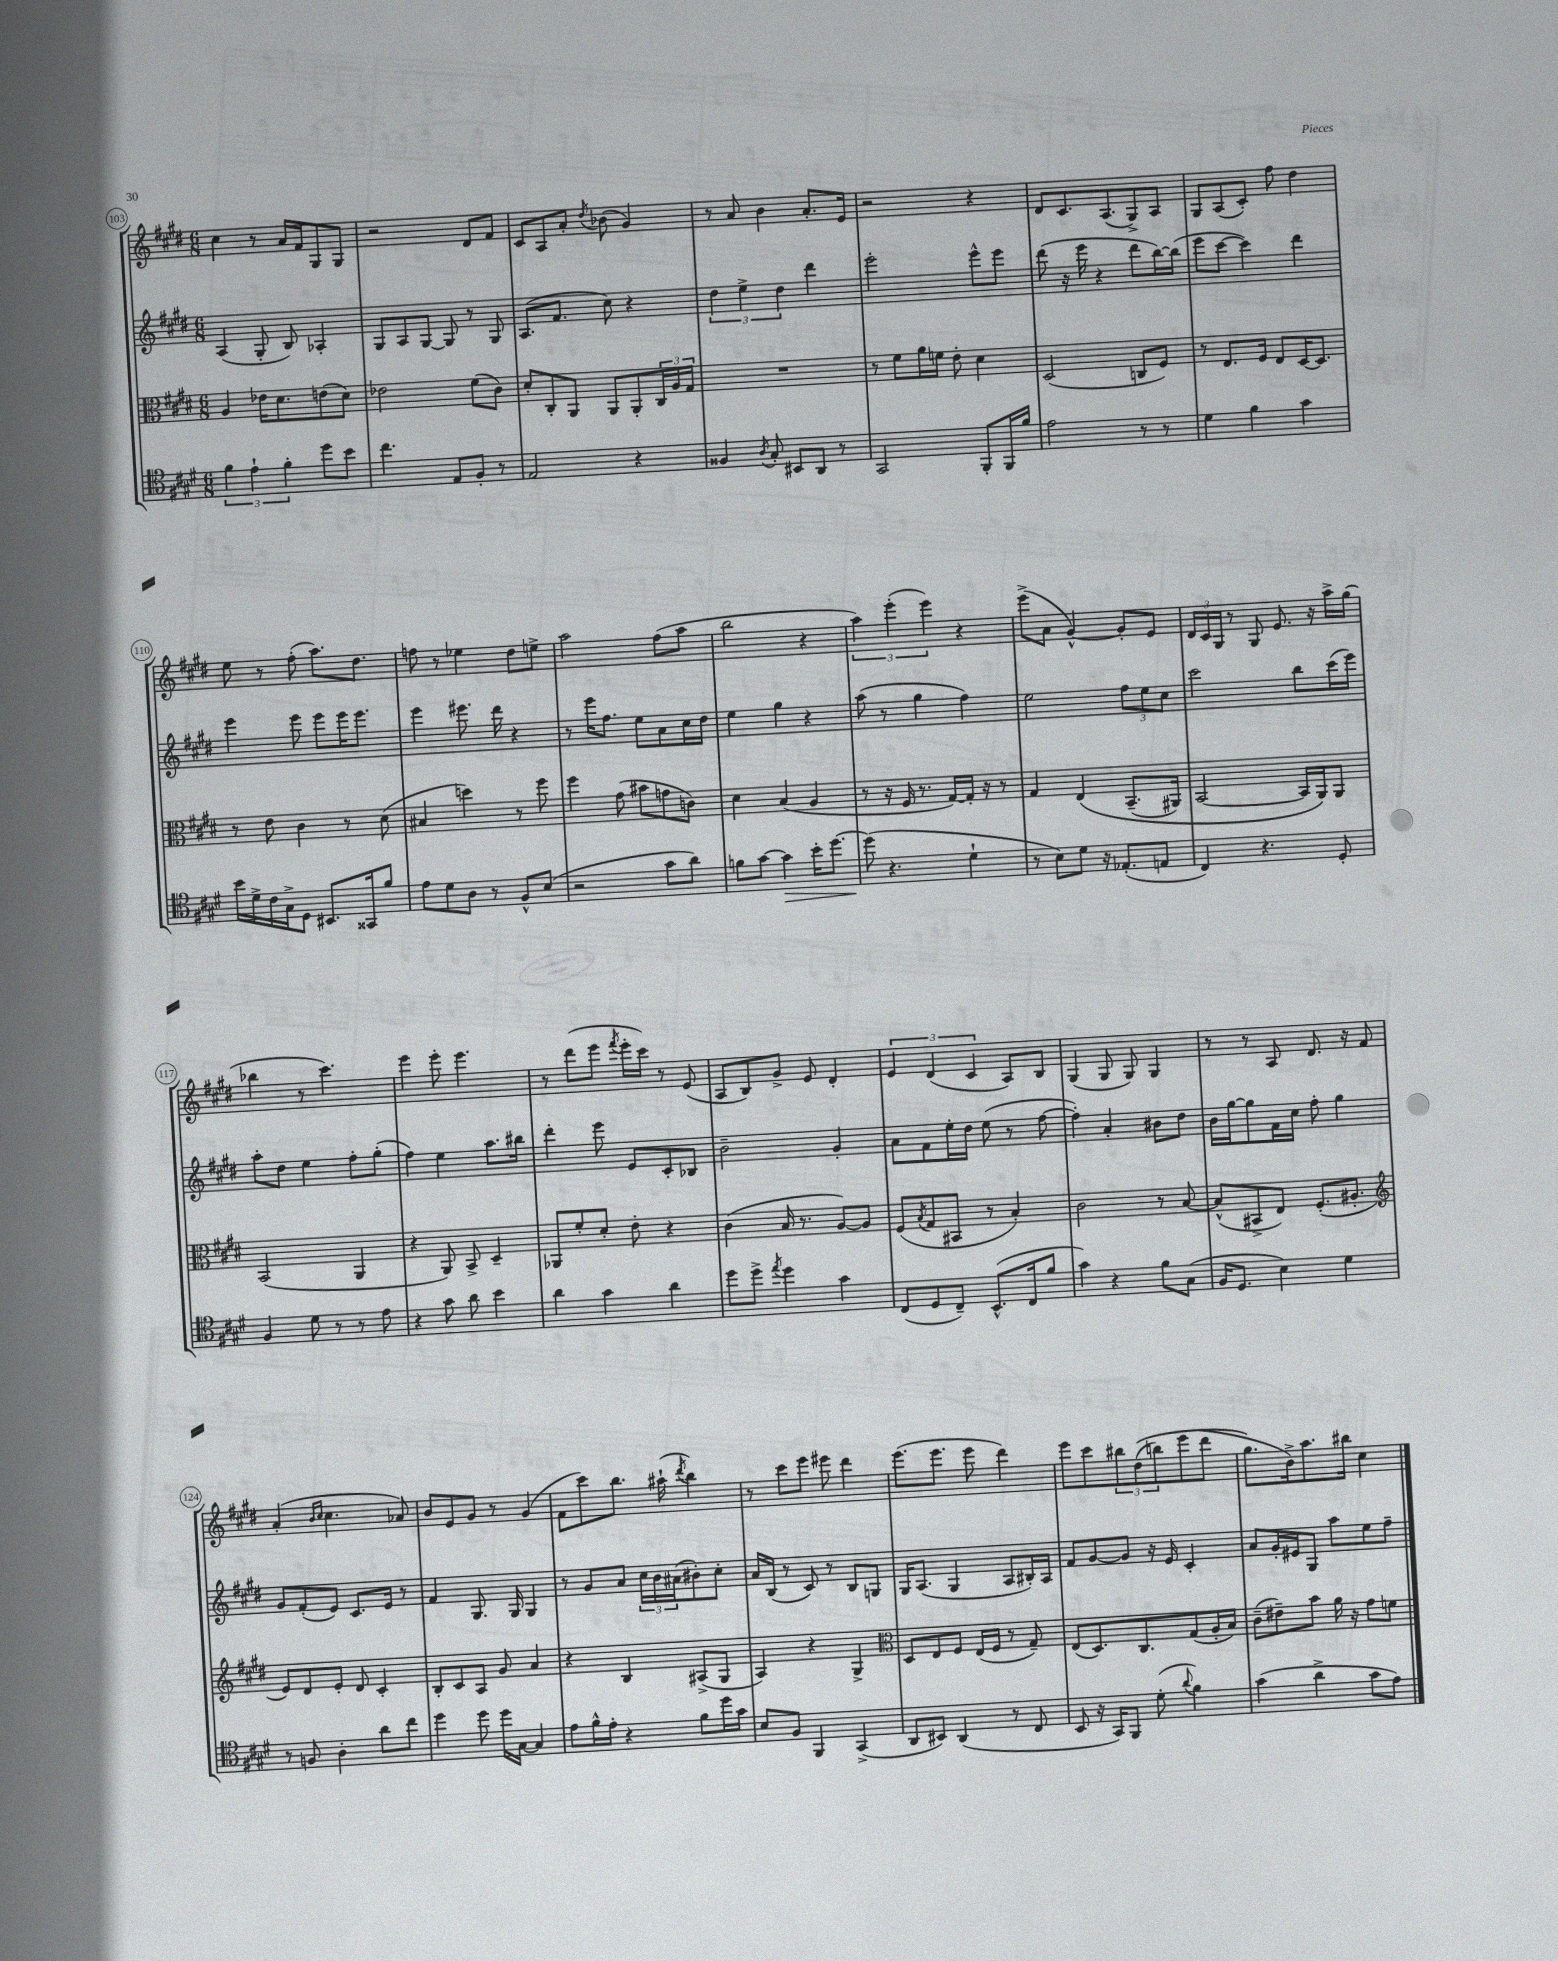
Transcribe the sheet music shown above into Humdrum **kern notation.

**kern	**kern	**kern	**kern
*staff4	*staff3	*staff2	*staff1
*clefC4	*clefC3	*clefG2	*clefG2
*k[f#c#g#d#]	*k[f#c#g#d#]	*k[f#c#g#d#]	*k[f#c#g#d#]
*M6/8	*M6/8	*M6/8	*M6/8
6f#\	4A/	(4A/	4cc#\
6e`\	.	.	.
.	16e-\LK	8G#'/	8r
.	8.d#\	.	.
6f#'\	.	.	.
.	.	8B/)	16a/LL
.	.	.	16f#/J
8dd#\L	(8e\	4A-'/	8G#/
8b\J	8d#\J)	.	8G#/J
=	=	=	=
4.cc#\	2e-\	8G#/L	2r
.	.	8A/	.
.	.	[8G#/J	.
8E/L	.	8G#/]	.
8F#'/J	(8f#\L	8r	8d#/L
8r	8c#\J)	8G#/	8f#/J
=	=	=	=
2E/	8d#'/L	(8.A/L	8c#/L
.	8C#'/	.	8A/
.	.	8.f#/J	.
.	8AA/J	.	8a'/J
.	.	.	8qdd#/
.	8AA/L	8cc#\)	(8b-\
4r	8AA'/	4r	4g#/)
.	24C#/L	.	.
.	24A/	.	.
.	24G#/JJ	.	.
=	=	=	=
4F##/	2.r	6dd#\	8r
.	.	.	8a/
.	.	6ee^\	.
8qA/	.	.	.
8G#'/	.	.	4b\
.	.	6dd#\	.
8BB#/L	.	.	.
8AA/J	.	4ddd#\	8.a'/L
8r	.	.	.
.	.	.	16e/Jk
=	=	=	=
2GG#/	8r	2eee'\	2r
.	8f#\L	.	.
.	16a\L	.	.
.	16f\JJ	.	.
.	8e'\	.	.
8FF#'/L	4d#\	8eee^^\L	4r
16FF#/L	.	8eee\J	.
16f#/JJ	.	.	.
=	=	=	=
2e\	(2D#/	(8ddd#\	8d#/L
.	.	16r	8.c#/
.	.	16eee\	.
.	.	4r	.
.	.	.	(8.A/
8r	8C/L	8ddd#\L	8G#^/)
8r	8F#/J)	[16bb\L)	8A/J
.	.	(16bb\]JJ	.
=	=	=	=
4d#\	8r	8eee\L	8G#/L
.	8.E/L	[8ccc#\J	(8A/
4f#\	.	4ccc#\])	8c#'/J)
.	16F#/Jk	.	.
.	8E/L	.	8ff#\
4g#\	[16D#/K	4ddd#\	4dd#\
.	8.D#/]J	.	.
=	=	=	=
16b\LL	8r	4eee\	8ee\
16d#^\	.	.	.
16c#\	8e\	.	8r
16G#^\J	.	.	.
8D#\J	4c#\	8eee\	(8ff#'\
8.BB#/L	.	8eee\L	8.aa\L)
.	8r	16eee\K	.
16GG##/k	.	8.eee\J	8.dd#\J
8f#/J	(8d#\	.	.
=	=	=	=
8e\L	4B#/	4eee\	8ff\
8d#\	.	.	8r
8A\J	4dd\)	8.eee#\	4ee-\
8r	.	.	.
.	.	16ddd#\	.
8F#^^/L	8r	4r	8dd#\L
(8B/J	8ff#\	.	8ee^\J
=	=	=	=
2r	4ff#\	8r	2aa\
.	.	16eee\LK	.
.	.	8.ff#\J	.
.	(8g#\	.	.
.	8b#\L	8ee\L	.
8g#\L	8g\	8a\	(8ff#\L
8a\J)	8c\J)	16cc#\L	8aa\J
.	.	16dd#\JJ	.
=	=	=	=
8f\L	4d#\	4ee\	2bb\
[8g#\J	.	.	.
4g#\]	(4B/	4gg#\	.
16b'\LK	4A/	4r	4r
[8.dd#\J	.	.	.
=	=	=	=
(8dd#\]	8r	(8aa\	6aa\)
4.r	16r	8r	.
.	.	.	(6eee'\
.	16F#/	.	.
.	8.r	4gg#\	.
.	.	.	6eee\)
.	[16G#/LL)	.	.
4d#`\	16G#'/]JJ	4ff#\)	4r
.	16r	.	.
.	8r	.	.
=	=	=	=
8r	4G#/	2ee\	(8eee^\L
8B\L)	.	.	8a\J
8d#\J	&(4E/	.	[4g#^^/)
16r	.	.	.
(8.E-'/L	.	.	.
.	(8.BB~/L	12ff#\L	8g#'/]L
.	.	12ee\	.
8E/J	.	.	8e/J
.	.	12cc#\J	.
.	16AA#/Jk)	.	.
=	=	=	=
4C#/)	[2BB/	2ccc#\	24d#/LL
.	.	.	24c#/
.	.	.	24G#/JJ
.	.	.	8r
4.r	.	.	8G#/
.	.	.	8.e/
.	16BB/]LL	8bb\L	.
.	16AA/J&)	.	16r
8D#'/	8AA/J	(16ccc#\L	16aa^\LL
.	.	16eee\JJ)	(16gg#\JJ
=	=	=	=
4F#/	(2BB/	8aa'\L	4bb-\
.	.	8dd#\J	.
8d#\	.	4ee\	8r
8r	.	.	4.ccc#\)
8r	4AA/	8ff#'\L	.
8e\	.	(8gg#'\J	.
=	=	=	=
4r	4r	4ff#\)	4eee\
8g#\	8AA/)	4ee\	8eee'\
8a\	8BB^/	.	4.eee\
4b\	4D#~/	8.aa\L	.
.	.	16bb#\Jk	.
=	=	=	=
4a\	8AA-/L	4ddd#'\	8r
.	8f#'/	.	(8ddd#\L
4g#\	8d#'/J	8eee\	8eee\J
.	.	.	8qfff#/
.	8e'\	8e/L	16eee'\LL
.	.	.	16ccc#\JJ)
4a\	4r	8c#'/	8r
.	.	8B-/J	(8e/
=	=	=	=
8dd#\L	(4c#\	2b~\	8A/L
8dd#^\J	.	.	8B/)
8qee/	.	.	.
4dd#\	16B/	.	8g#^/J
.	8.r	.	.
.	.	.	8e/
4g#\	[8A/L)	4g#'/	4d#'/
.	8A/]J	.	.
=	=	=	=
(8C#/L	(8F#/L	8a\L	6e/
.	8qB/	.	.
8D#/	8G#/	8f#\	.
.	.	.	(6d#/
8C#~/J)	8BB#/J	16ee'\L	.
.	.	16dd#\JJ	.
.	.	.	6c#/
(8.BB^^/L	8r	(8ee\	.
.	4B'/)	8r	8A/L)
16C#/k	.	.	.
8f#/J	.	[8ff#\	8B/J
=	=	=	=
4g#\)	2c#\	4ff#'\])	(4G#/
4r	.	4a'/	8G#/
.	.	.	8G#/)
8f#\L	8r	8b#\L	4G#/
(8G#\J	[8B/	8dd#\J	.
=	=	=	=
16F#/LK	(8B^^/]L	16b\LL	8r
8.D#/J	.	[16gg#\J	.
.	8BB#^/	8gg#\]	8r
4B\)	8E/J)	16f#\L	8A/
.	.	16cc#\JJ	.
.	(8.F#'/L	8ff#'\	8.d#/
4d#\	.	4gg#\	.
.	8.A#'/J	.	16r
.	.	.	8f#/
=	=	=	=
*	*clefG2	*	*
8r	8e/L)	8g#/L	(4a'/
8F/	8d#/	(8f#'/	.
.	.	.	16qqb/LL
.	.	.	16qqcc#/JJ
4A'\	8e'/J	8e/J)	4.cc#\
.	8d#/	8.c#/L	.
8a\L	4c#'/	.	.
.	.	16e/Jk	.
8cc#\J	.	8r	8a-/)
=	=	=	=
4dd#\	8B'/L	4f#/	8b/L
.	8c#/	.	8e/
8dd#\	8A/J	8.G#/	8g#/J
16dd#\LL	8g#/	.	8r
[16G#\JJ	.	16G#/	.
4G#/]	4a/	4G#/	(4g#/
=	=	=	=
8e\L	4r	8r	8f#\L
16f#^^\L	.	8g#/L	8ccc#\)
16e'\JJ	.	.	.
4r	4B/	8a/J	8.bb\J
.	.	24cc#\LL	.
.	.	24b\	.
.	.	.	(16aa#`\
.	.	(24a#\J	.
.	.	.	8qddd#/
8f#\L	(8A#^/L	8b#'\)	4bb\)
16dd#\L	8G#/J	8cc#'\J	.
16g#\JJ	.	.	.
=	=	=	=
8B/L	4A/)	16a/LL	8r
.	.	(16B/JJ	.
8F#/J	.	8r	8ccc#\L
4FF#/	4r	8c#/)	8eee\J
.	.	8r	8eee#\
(4GG#^/	4G#^/	8B/L	4ddd#\
.	.	8G/J	.
=	=	=	=
*	*clefC3	*	*
8AA/L	8D#/L	16G#/LK	(8.eee\L
.	.	(8.A/J	.
8BB#/J)	8E/	.	.
.	.	.	8.eee\J
(4AA/	8F#/J	4G#/	.
.	(16E/LL	.	8eee\
.	16F#/JJ	.	.
8r	8r	8A/L	4ddd#\)
8C#/	8G#~/)	16B#'/L)	.
.	.	16A/JJ	.
=	=	=	=
8BB/	(8E/L	8f#/L	8eee\L
16r	8.D#/)	[8g#/	8ccc#\
16GG#/LK)	.	.	.
8FF#/J	.	8g#/]J	12bb#\
.	8.C#/	.	.
.	.	.	&((12dd#\
(8d#'\	.	16r	.
.	.	.	12bb\)
.	.	16e/	.
8qqa/	.	.	.
4f#\)	(8G#/	4c#'/	(8eee\
.	16A'/L	.	8ddd#\J
.	16B/JJ)	.	.
=	=	=	=
(4g#\	(8c#~\L	8a/L	8.gg#\L&)
.	8e#~\)	16g#'/L	.
.	.	16e#/J	16b^\k)
4a^\	8b\J	8G#/J	8.aa\
.	16a\	8aa\L	.
.	16r	.	16bb#\Jk
8g#\L	8g#\L	8ee\	4cc#\
8e\J)	8f\J	8ff#~\J	.
==	==	==	==
*-	*-	*-	*-
